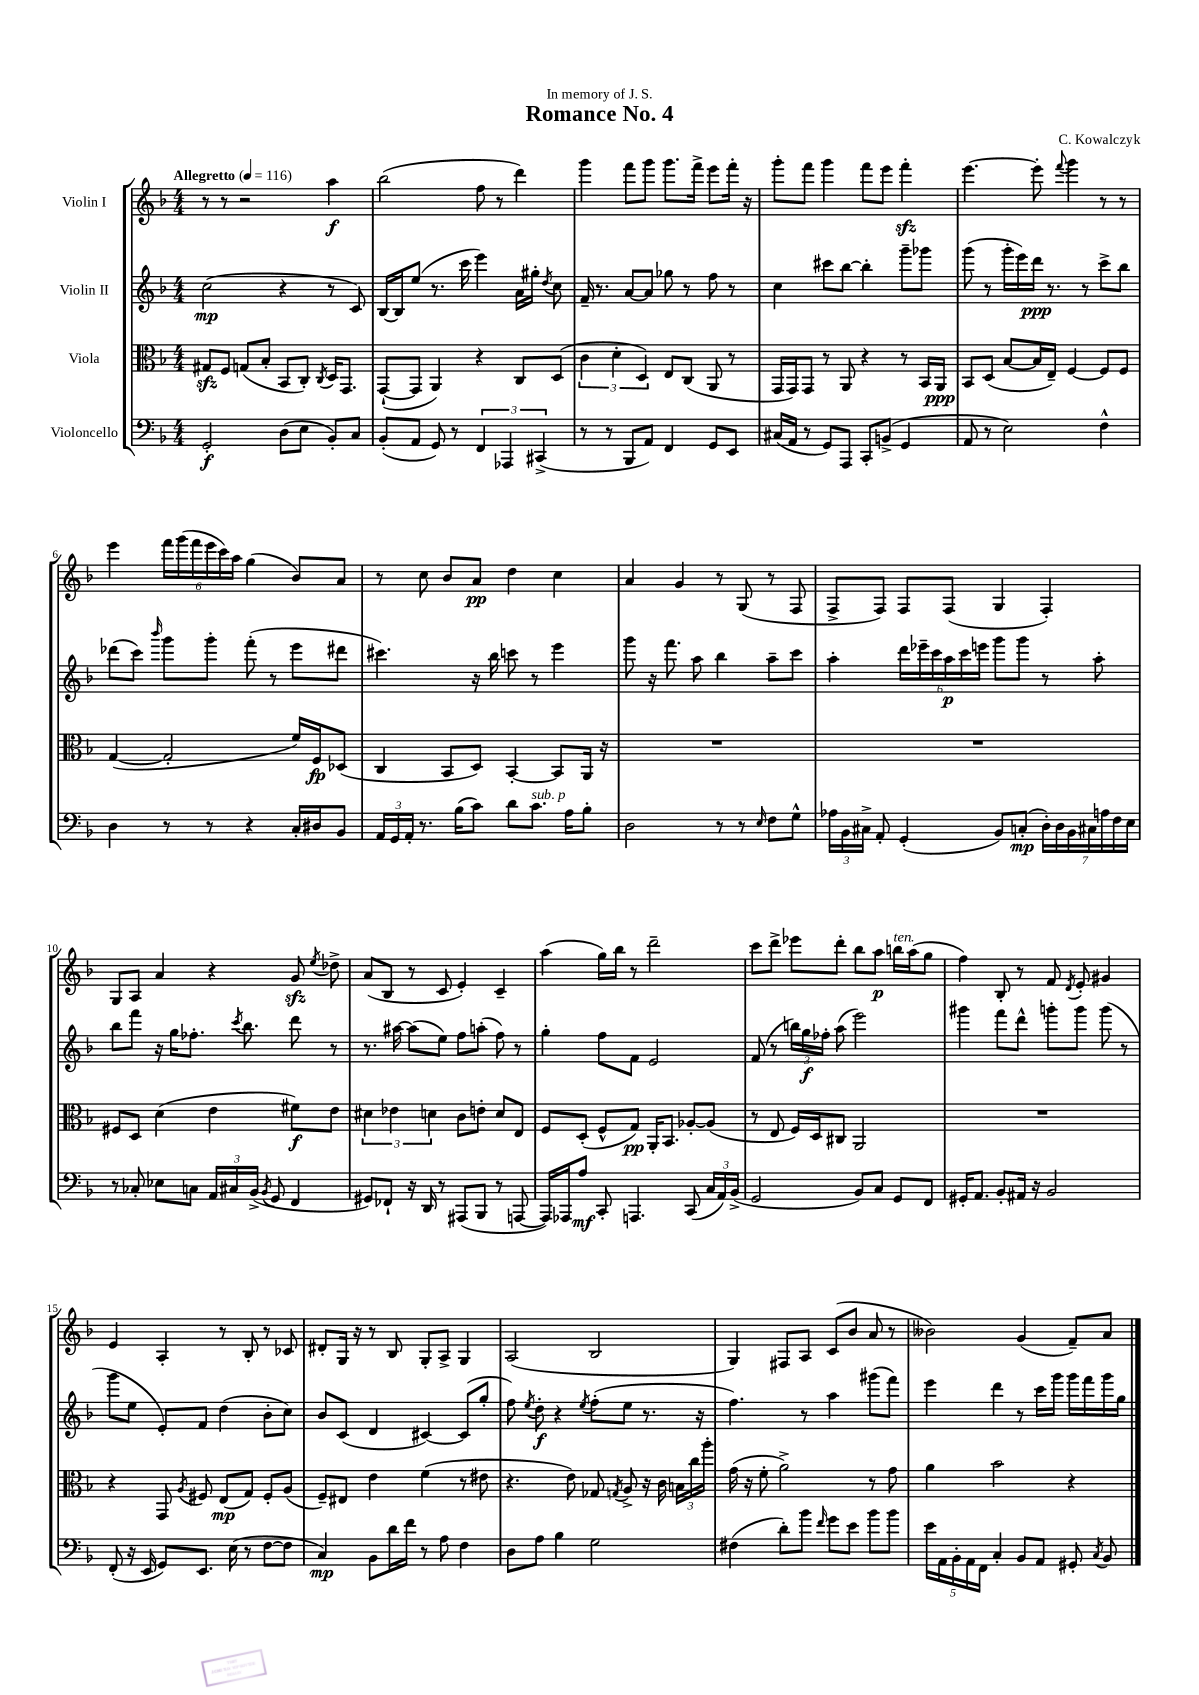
\header { title = "Romance No. 4" composer = "C. Kowalczyk" dedication = "In memory of J. S." }
<<
\new StaffGroup <<
\new Staff = "s0" \with { instrumentName = "Violin I" } {
    \clef treble \key f \major \numericTimeSignature \time 4/4 \tempo "Allegretto" 4 = 116
    \autoBeamOff r8 r8 r2 a''4\f |
    bes''2( f''8 r8 d'''4) |
    g'''4 f'''8[ g'''8] g'''8.[ f'''16]-> e'''8[ f'''16]-. r16 |
    g'''8[-. f'''8] g'''4 f'''8[ e'''8] f'''4-.\sfz |
    e'''4.~ e'''8-. \appoggiatura { f'''8 } g'''4 r8 r8 |
    e'''4 \tuplet 6/4 { f'''16[ g'''16( f'''16 e'''16 c'''16) a''16] } g''4( bes'8[) a'8] |
    r8 c''8 bes'8[ a'8]\pp d''4 c''4 |
    a'4 g'4 r8 g8( r8 f8 |
    f8[-> f8]) f8[ f8]( g4 f4-.) |
    g8[ a8] a'4 r4 g'8\sfz \acciaccatura { e''8 } des''8-> |
    a'8[( bes8] r8 c'8 e'4-.) c'4-- |
    a''4( g''16[) bes''16] r8 d'''2-- |
    c'''8[ d'''8]-> ees'''8[ d'''8]-. bes''8[ a''8]\p b''16[^\markup { \italic "ten." } a''16( g''8] |
    f''4) bes8-. r8 f'8 \acciaccatura { d'8 } e'8-. gis'4 |
    e'4 a4-. r8 bes8-. r8 ces'8 |
    dis'8[-. g16] r16 r8 bes8 g8[-. a8]-> g4 |
    a2( bes2 |
    g4) fis8[ a8] c'8[( bes'8] a'8 r8 |
    beses'2) g'4( f'8[--) a'8] \bar "|." |
}
\new Staff = "s1" \with { instrumentName = "Violin II" } {
    \clef treble \key f \major \numericTimeSignature \time 4/4
    \autoBeamOff c''2\mp( r4 r8 c'8) |
    bes16[~ bes16 e''8]( r8. c'''16 e'''4) a'16[ gis''16]-. \acciaccatura { d''8 } c''8 |
    f'16-- r8. a'8[~ a'8] ges''8 r8 f''8 r8 |
    c''4 cis'''8[ bes''8]~ bes''4-. g'''8[-- ges'''8] |
    g'''8( r8 g'''16[-. e'''16) d'''16]\ppp r8. r8 c'''8[-> bes''8] |
    des'''8[( c'''8]) \grace { bes'''16 } g'''8[ g'''8]-. f'''8-.( r8 e'''8[ dis'''8] |
    cis'''4.) r16 bes''16 c'''8 r8 e'''4 |
    g'''8 r16 f'''8. a''8 bes''4 a''8[-- c'''8] |
    a''4-. \tuplet 6/4 { d'''16[ ees'''16-- c'''16 a''16\p c'''16 e'''16] } g'''8[ g'''8] r8 a''8-. |
    bes''8[ f'''8] r16 g''16[ fes''8.]-. \acciaccatura { c'''8 } bes''8. d'''8 r8 |
    r8. ais''16~ ais''8[( e''8]) f''8[ a''8]-.( f''8) r8 |
    g''4-. f''8[ f'8] e'2 |
    f'8( r8 \tuplet 3/2 { b''16[) g''16\f fes''16]-. } a''8( e'''2) |
    gis'''4 f'''8[ d'''8]-^ g'''8[-. g'''8] g'''8( r8 |
    g'''8[ e''8] e'8[-.) f'8] d''4( bes'8[-. c''8]) |
    bes'8[ c'8]( d'4 cis'4~) cis'8[( g''8]-. |
    f''8) \acciaccatura { e''8 } d''8-.\f r4 \acciaccatura { e''8 } f''8[-.( e''8] r8. r16 |
    f''4.) r8 a''4 gis'''8[( f'''8]) |
    e'''4 d'''4 r8 c'''16[ g'''16] g'''16[ f'''16 g'''16 g''16] \bar "|." |
}
\new Staff = "s2" \with { instrumentName = "Viola" } {
    \clef alto \key f \major \numericTimeSignature \time 4/4
    \autoBeamOff gis8[\sfz f8] g8[( bes8]-. bes,8[ c8]-.) \acciaccatura { c8 } d16[ g,8.] |
    g,8[~-!( g,8] a,4) r4 c8[ d8]( |
    \tuplet 3/2 { c'4 d'4-. d4) } e8[ c8]( a,8 r8 |
    g,16[ g,16) g,8] r8 a,8 r4 r8 bes,16[ a,16]\ppp |
    bes,8[ d8]( bes8[~ bes16 e16]--) f4~ f8[ f8] |
    g4~( g2-. f'16[) f16\fp des8]( |
    c4 bes,8[ d8]) bes,4~-. bes,8[ a,16] r16 |
    R1 |
    R1 |
    fis8[ d8] d'4( e'4 fis'8[\f) e'8] |
    \tuplet 3/2 { dis'4 ees'4 d'4 } c'8[ e'8]-. d'8[ e8] |
    f8[ d8]-.( f8[-^ g8]\pp) a,16[-. bes,8.] aes8[~-. aes8]( |
    r8 e8 f16[) d16 cis8] a,2 |
    R1 |
    r4 g,8 \acciaccatura { a8 } fis8 e8[\mp( g8]) fis8[-. a8]( |
    f8[--) eis8] e'4 f'4( r8 eis'8 |
    r4. e'8) ges8 \acciaccatura { g8 } a8-> r16 c'16 \tuplet 3/2 { b16[ c''16 a''16]-. } |
    g'16( r16 f'8-. a'2->) r8 g'8 |
    a'4 bes'2 r4 \bar "|." |
}
\new Staff = "s3" \with { instrumentName = "Violoncello" } {
    \clef bass \key f \major \numericTimeSignature \time 4/4
    \autoBeamOff g,2-.\f d8[( e8] bes,8[-.) c8] |
    bes,8[-.( a,8] g,8) r8 \tuplet 3/2 { f,4 aes,,4 cis,4->( } |
    r8 r8 bes,,8[ a,8]) f,4 g,8[ e,8] |
    cis16[( a,16] r8 g,8[) a,,8] c,8[-. b,8]->( g,4 |
    a,8 r8 e2) f4-^ |
    d4 r8 r8 r4 c16[-. dis16 bes,8] |
    \tuplet 3/2 { a,16[ g,16 a,16]-. } r8. bes16[( c'8]) d'8[ c'8.]^\markup { \italic "sub. p" } a16[ bes8]-. |
    d2 r8 r8 \grace { e16 } f8[ g8]-^ |
    \tuplet 3/2 { aes16[ bes,16 cis16]-> } a,8-. g,4-.( bes,8[) c8]-.\mp( \tuplet 7/4 { d16[-.) d16 bes,16 cis16 a16 f16 e16] } |
    r8 ces8-. ees8[ c8] \tuplet 3/2 { a,16[ cis16 bes,16]->( } \acciaccatura { bes,8 } g,8 f,4 |
    gis,8[) fes,8]-! r16 d,16 r8 ais,,8[( bes,,8] r8 a,,8~ |
    a,,16[) aes,,16 a8]\mf c,8-. a,,4. c,8( \tuplet 3/2 { c16[ a,16) bes,16]->( } |
    g,2 bes,8[) c8] g,8[ f,8] |
    gis,16[-. a,8.] bes,8[-. ais,16] r16 bes,2 |
    f,8-.( r16 e,16 g,8[) e,8.] e16( r8 f8[~ f8] |
    c4\mp) bes,8[ d'16 f'16] r8 a8 f4 |
    d8[ a8] bes4 g2 |
    fis4( d'8[-.) bes'8] \grace { f'16 } g'8[ e'8] bes'8[ bes'8] |
    \tuplet 5/4 { e'16[ a,16 bes,16-. a,16 f,16] } c4-. bes,8[ a,8] gis,8-. \acciaccatura { c8 } bes,8 \bar "|." |
}
>>
>>
